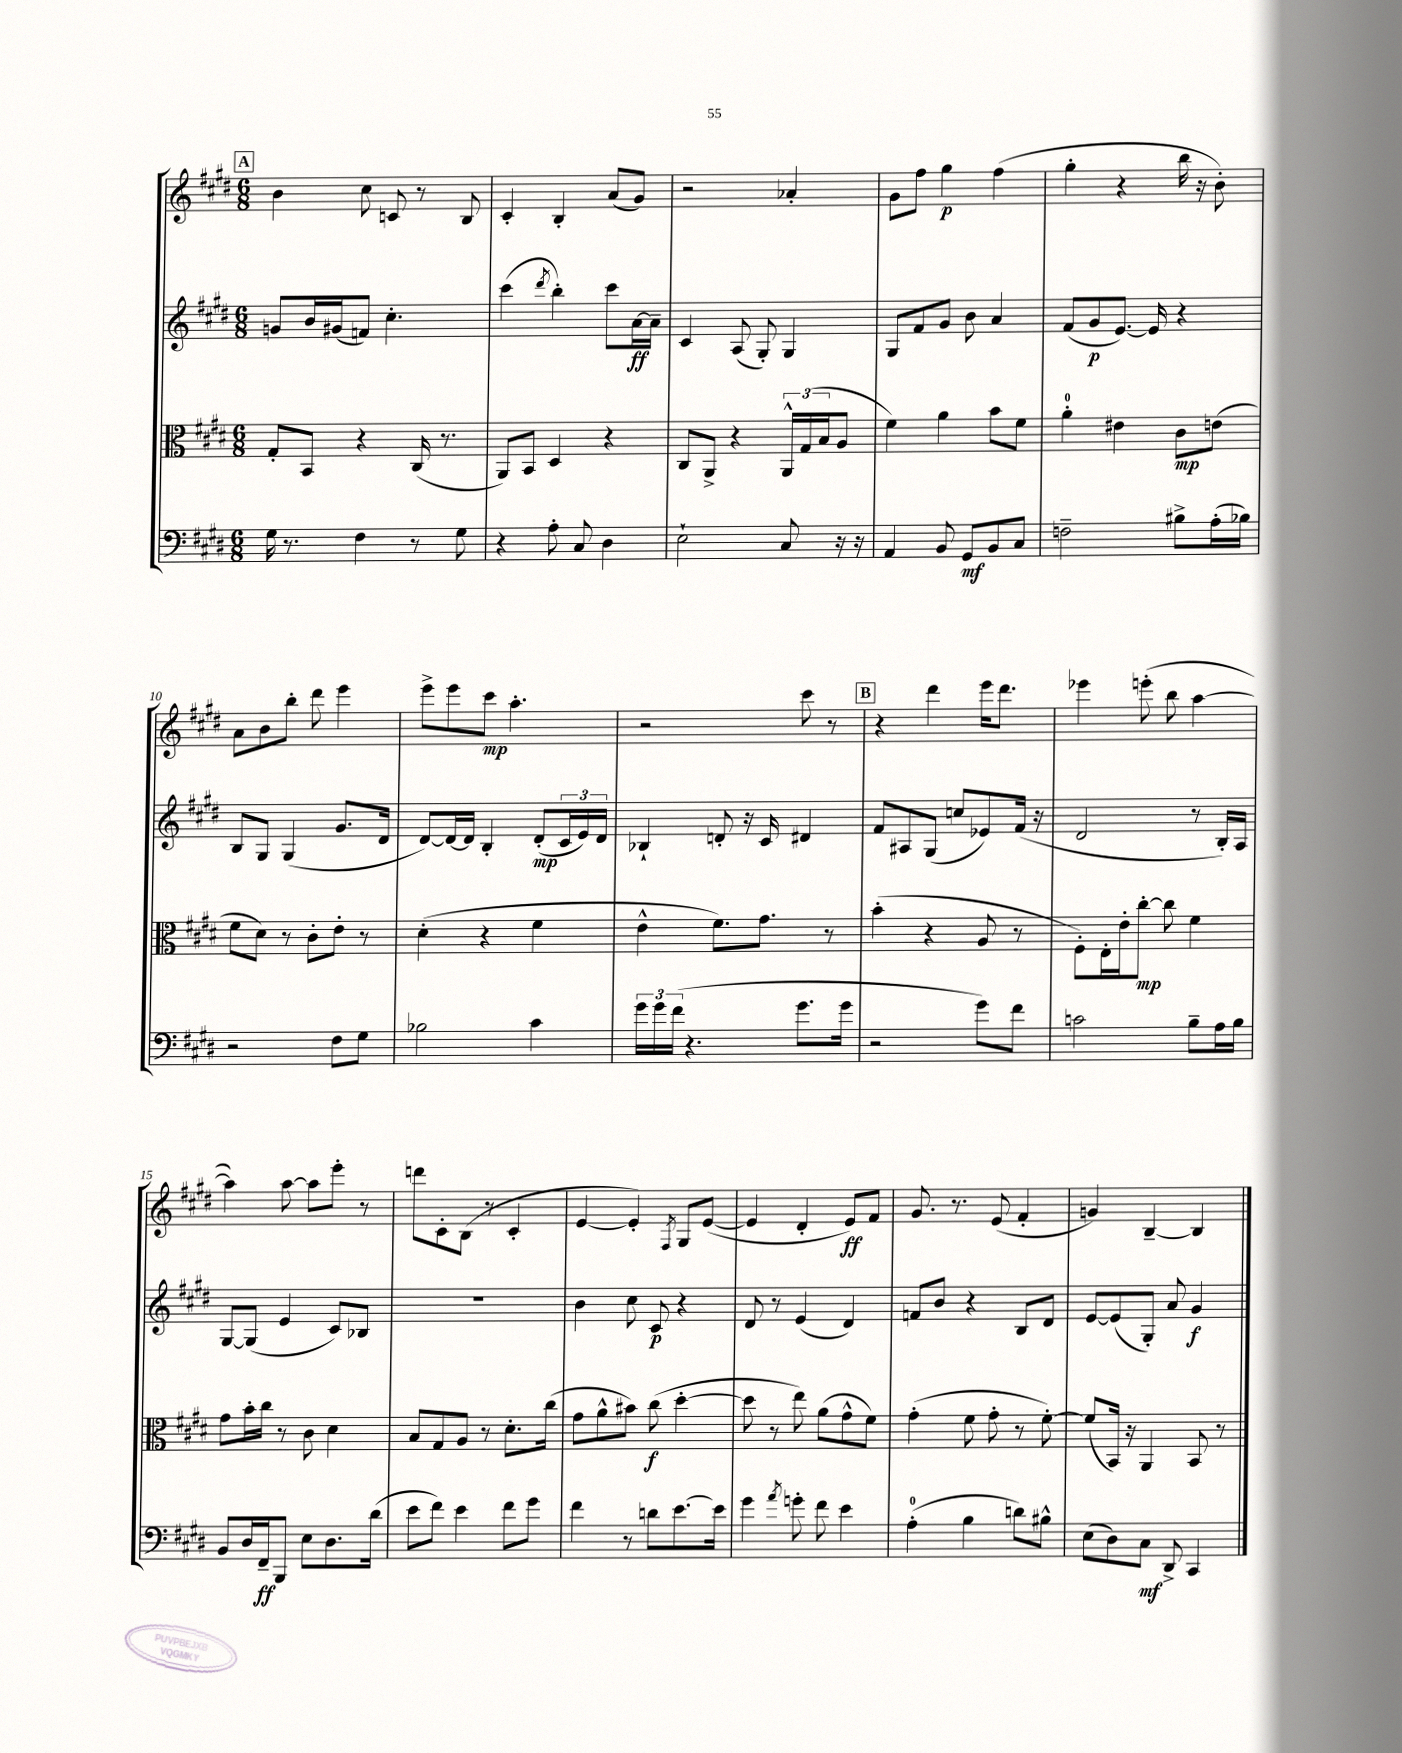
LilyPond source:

<<
\new StaffGroup <<
\new Staff = "s0" {
    \clef treble \key e \major \numericTimeSignature \time 6/8
    \mark \markup { \box "A" } b'4 cis''8 c'8 r8 b8 |
    cis'4-. b4-. a'8( gis'8) |
    r2 aes'4-. |
    gis'8 fis''8 gis''4\p fis''4( |
    gis''4-. r4 b''16 r16 b'8-.) |
    a'8 b'8 b''8-. dis'''8 e'''4 |
    e'''8-> e'''8 cis'''8\mp a''4.-. |
    r2 cis'''8 r8 |
    \mark \markup { \box "B" } r4 dis'''4 e'''16 dis'''8. |
    ees'''4 e'''8-.( b''8 a''4~ |
    a''4) a''8~ a''8 e'''8-. r8 |
    d'''8 cis'8-. b8( r8 cis'4-. |
    e'4~ e'4-.) \acciaccatura { fis8 } gis8 e'8~( |
    e'4 dis'4-. e'8\ff) fis'8 |
    gis'8. r8. e'8( fis'4-. |
    g'4) b4~-- b4 \bar "|." |
}
\new Staff = "s1" {
    \clef treble \key e \major \numericTimeSignature \time 6/8
    \mark \markup { \box "A" } g'8 b'16 gis'16( f'8) cis''4.-. |
    cis'''4( \acciaccatura { dis'''8 } b''4-.) cis'''8 a'16~\ff a'16-- |
    cis'4 a8( gis8-.) gis4 |
    gis8 fis'8 gis'8 b'8 a'4 |
    fis'8( gis'8\p e'8.~) e'16 r4 |
    b8 gis8 gis4( gis'8. dis'16 |
    dis'8~) dis'16~ dis'16 b4-. dis'8-.\mp( \tuplet 3/2 { cis'16 e'16) dis'16 } |
    bes4-! d'8-. r16 cis'16 dis'4 |
    \mark \markup { \box "B" } fis'8 ais8 gis8( c''8 ees'8) fis'16( r16 |
    dis'2 r8 b16-.) a16 |
    gis8~ gis8( e'4 cis'8) bes8 |
    R2. |
    b'4 cis''8 cis'8\p r4 |
    dis'8 r8 e'4( dis'4) |
    f'8 b'8 r4 b8 dis'8 |
    e'8~ e'8( gis8-.) a'8 gis'4\f \bar "|." |
}
\new Staff = "s2" {
    \clef alto \key e \major \numericTimeSignature \time 6/8
    \mark \markup { \box "A" } gis8-. b,8 r4 cis16( r8. |
    a,8) b,8 dis4 r4 |
    cis8 a,8-> r4 \tuplet 3/2 { a,16-^ gis16( b16 } a8 |
    fis'4) a'4 b'8 fis'8 |
    a'4-0-. eis'4 cis'8\mp e'8( |
    fis'8 dis'8) r8 cis'8-. e'8-. r8 |
    dis'4-.( r4 fis'4 |
    e'4-^ fis'8.) gis'8. r8 |
    \mark \markup { \box "B" } b'4-.( r4 a8 r8 |
    fis8-.) e16-. e'16-. cis''8~-.\mp cis''8 fis'4 |
    gis'8 b'16-. cis''16 r8 cis'8 dis'4 |
    b8 gis8 a8 r8 dis'8.-. cis''16( |
    gis'8 a'8-^ bis'8) cis''8\f( dis''4~-. |
    dis''8 r8 e''8) a'8( gis'8-^ fis'8) |
    gis'4-.( fis'8 gis'8-. r8 fis'8~-.) |
    fis'8( b,16) r16 a,4 b,8 r8 \bar "|." |
}
\new Staff = "s3" {
    \clef bass \key e \major \numericTimeSignature \time 6/8
    \mark \markup { \box "A" } gis16 r8. fis4 r8 gis8 |
    r4 a8-. cis8 dis4 |
    e2-! cis8 r16 r16 |
    a,4 b,8 gis,8\mf b,8 cis8 |
    f2-- bis8-> a16-.( bes16) |
    r2 fis8 gis8 |
    bes2 cis'4 |
    \tuplet 3/2 { gis'16 gis'16 fis'16( } r4. gis'8. gis'16 |
    \mark \markup { \box "B" } r2 gis'8) fis'8 |
    c'2 b8-- a16 b16 |
    b,8 dis16 fis,16--\ff b,,8 e8 dis8. dis'16( |
    e'8 fis'8) e'4 fis'8 gis'8 |
    fis'4 r8 d'8 e'8.~ e'16 |
    gis'4 \acciaccatura { a'8 } g'8-. fis'8 e'4 |
    a4-0-.( b4 d'8) bis8-^ |
    e8( dis8) cis8\mf dis,8-> cis,4 \bar "|." |
}
>>
>>
\layout { \context { \Score currentBarNumber = #5 } }
